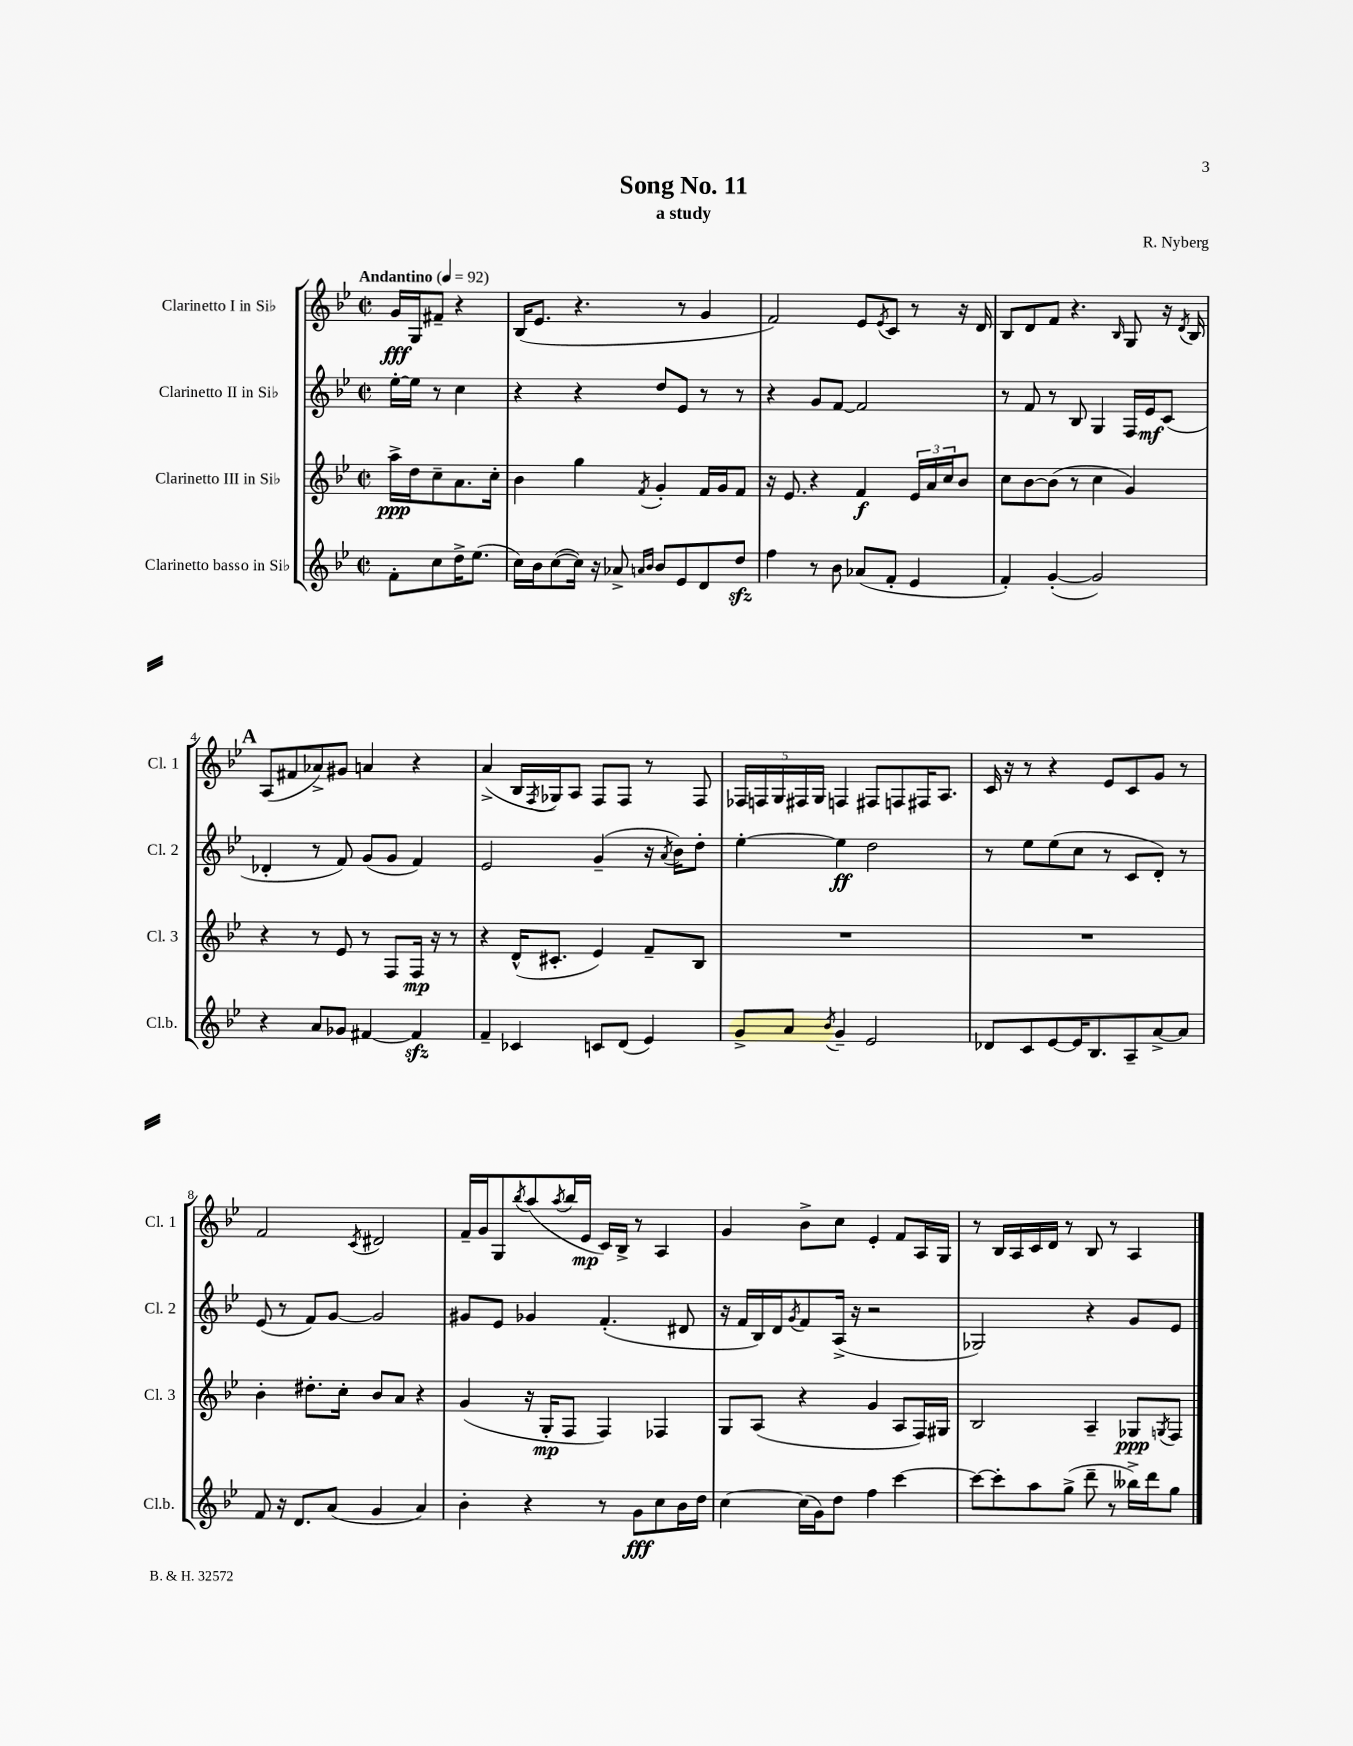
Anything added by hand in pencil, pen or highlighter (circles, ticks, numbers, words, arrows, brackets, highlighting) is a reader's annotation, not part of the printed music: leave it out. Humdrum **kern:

**kern	**dynam	**kern	**dynam	**kern	**dynam	**kern	**dynam
*part4	*part4	*part3	*part3	*part2	*part2	*part1	*part1
*staff4	*staff4	*staff3	*staff3	*staff2	*staff2	*staff1	*staff1
*I"Clarinetto basso in Si♭	*	*I"Clarinetto III in Si♭	*	*I"Clarinetto II in Si♭	*	*I"Clarinetto I in Si♭	*
*I'Cl.b.	*	*I'Cl. 3	*	*I'Cl. 2	*	*I'Cl. 1	*
*clefG2	*	*clefG2	*	*clefG2	*	*clefG2	*
*k[b-e-]	*	*k[b-e-]	*	*k[b-e-]	*	*k[b-e-]	*
*M2/2	*	*M2/2	*	*M2/2	*	*M2/2	*
*met(c|)	*	*met(c|)	*	*met(c|)	*	*met(c|)	*
*MM92	*	*MM92	*	*MM92	*	*MM92	*
=	=	=	=	=	=	=	=
!	!	!	!	!	!	!LO:TX:a:B:t=Andantino	!
8f'\L	.	16aa^\LL	ppp	[16ee-'\LL	.	16g/LL	fff
.	.	16dd\J	.	16ee-\JJ]	.	16G/J	.
8cc\	.	8cc~\	.	8r	.	8f#X~/J	.
16dd^\K	.	8.a\	.	4cc\	.	4r	.
(8.ee-\J	.	.	.	.	.	.	.
.	.	16cc'\Jk	.	.	.	.	.
=1	=1	=1	=1	=1	=1	=1	=1
16cc\LL)	.	4b-\	.	4r	.	(16B-/KL	.
16b-\J	.	.	.	.	.	8.e-/J	.
([8cc\	.	.	.	.	.	.	.
16cc\Jk])	.	4gg\	.	4r	.	4.r	.
16r	.	.	.	.	.	.	.
8a-X^/	.	.	.	.	.	.	.
16qqan/LL	.	.	.	.	.	.	.
16qqb-/JJ	.	8qf/	.	.	.	.	.
8b-/L	.	4g'/	.	8dd/L	.	.	.
8e-/	.	.	.	8e-/J	.	8r	.
8d/	.	16f/LL	.	8r	.	4g/	.
.	.	16g/J	.	.	.	.	.
8ddzz/J	.	8f/J	.	8r	.	.	.
=2	=2	=2	=2	=2	=2	=2	=2
4ff\	.	16r	.	4r	.	2f/)	.
.	.	8.e-/	.	.	.	.	.
8r	.	4r	.	8g/L	.	.	.
8b-\	.	.	.	[8f/J	.	.	.
(8a-X/L	.	4f/	f	2f/]	.	8e-/L	.
.	.	.	.	.	.	8qe-/	.
8f'/J	.	.	.	.	.	8c/J	.
4e-/	.	24e-/LL	.	.	.	8r	.
.	.	24a/	.	.	.	.	.
.	.	24cc/J	.	.	.	.	.
.	.	8b-/J	.	.	.	16r	.
.	.	.	.	.	.	16d/	.
=3	=3	=3	=3	=3	=3	=3	=3
4f'/)	.	8cc\L	.	8r	.	8B-/L	.
.	.	[8b-\	.	8f/	.	8d/	.
([4g'/	.	(8b-\J]	.	8r	.	8f/J	.
.	.	8r	.	8B-/	.	4.r	.
2g/])	.	4cc\	.	4G/	.	.	.
.	.	.	.	.	.	16qqB-/	.
.	.	4g/)	.	16F/LL	.	8G/	.
.	.	.	.	16e-/J	mf	.	.
.	.	.	.	(8c/J	.	16r	.
.	.	.	.	.	.	8qd/	.
.	.	.	.	.	.	16B-/	.
!!LO:LB:g=z
!!LO:REH:place=s1:t=A
=4	=4	=4	=4	=4	=4	=4	=4
4r	.	4r	.	4d-X'/	.	(8A/L	.
.	.	.	.	.	.	8f#X/	.
8a/L	.	8r	.	8r	.	8a-X^/)	.
8g-X/J	.	8e-/	.	8f/)	.	8g#X/J	.
[4f#X/	.	8r	.	(8g/L	.	4an/	.
.	.	8F/L	.	8g/J	.	.	.
4f#zz/]	.	16F/Jk	mp	4f/)	.	4r	.
.	.	16r	.	.	.	.	.
.	.	8r	.	.	.	.	.
=5	=5	=5	=5	=5	=5	=5	=5
4f~/	.	4r	.	2e-/	.	(4a^/	.
4c-X/	.	(16d^^/KL	.	.	.	16B-/LL	.
.	.	.	.	.	.	8qF/	.
.	.	8.c#X'/J	.	.	.	16G-X/J)	.
.	.	.	.	.	.	8A/J	.
8cn/L	.	4e-/)	.	(4g~/	.	8F/L	.
(8d/J	.	.	.	.	.	8F/J	.
4e-/)	.	8f~/L	.	16r	.	8r	.
.	.	.	.	8qa/	.	.	.
.	.	.	.	16b-\KL)	.	.	.
.	.	8B-/J	.	8dd'\J	.	8F/	.
=6	=6	=6	=6	=6	=6	=6	=6
8g^/L	.	1r	.	[4ee-'\	.	20F-X/LL	.
.	.	.	.	.	.	20Fn/	.
.	.	.	.	.	.	20G/	.
8a/J	.	.	.	.	.	.	.
.	.	.	.	.	.	20F#X/	.
.	.	.	.	.	.	20G/JJ	.
8qb-/	.	.	.	.	.	.	.
4g~/	.	.	.	4ee-\]	ff	4Fn/	.
2e-/	.	.	.	2dd\	.	8F#X/L	.
.	.	.	.	.	.	8Fn/	.
.	.	.	.	.	.	16F#X/K	.
.	.	.	.	.	.	8.A/J	.
=7	=7	=7	=7	=7	=7	=7	=7
8d-X/L	.	1r	.	8r	.	16c/	.
.	.	.	.	.	.	16r	.
8c/	.	.	.	8ee-\L	.	8r	.
[8e-/	.	.	.	(8ee-\	.	4r	.
16e-/K]	.	.	.	8cc\J	.	.	.
8.B-/	.	.	.	.	.	.	.
.	.	.	.	8r	.	8e-/L	.
8A~/	.	.	.	8c/L	.	8c/	.
[8a^/	.	.	.	8d'/J)	.	8g/J	.
8a/J]	.	.	.	8r	.	8r	.
!!LO:LB:g=z
=8	=8	=8	=8	=8	=8	=8	=8
8f/	.	4b-'\	.	(8e-/	.	2f/	.
16r	.	.	.	8r	.	.	.
8.d/L	.	.	.	.	.	.	.
.	.	8.dd#X'\L	.	8f/L)	.	.	.
(8a/J	.	.	.	[8g/J	.	.	.
.	.	16cc'\Jk	.	.	.	.	.
.	.	.	.	.	.	8qc/	.
4g/	.	8b-/L	.	2g/]	.	2d#X/	.
.	.	8a/J	.	.	.	.	.
4a/)	.	4r	.	.	.	.	.
=9	=9	=9	=9	=9	=9	=9	=9
4b-'\	.	(4g/	.	8g#X/L	.	16f~/LL	.
.	.	.	.	.	.	16g/J	.
.	.	.	.	8e-/J	.	8G/	.
.	.	.	.	.	.	8qbb-/	.
4r	.	16r	.	4g-X/	.	(8aa/	.
.	.	16G'/KL	mp	.	.	.	.
.	.	.	.	.	.	8qaa/	.
.	.	8F/J	.	.	.	16bb-/L	.
.	.	.	.	.	.	16e-/JJ	mp
8r	.	4F/)	.	(4.f'/	.	16c/LL)	.
.	.	.	.	.	.	16B-^/JJ	.
8g\L	fff	.	.	.	.	8r	.
8cc\	.	4F-X/	.	.	.	4A/	.
16b-\L	.	.	.	8d#X/	.	.	.
16dd\JJ	.	.	.	.	.	.	.
=10	=10	=10	=10	=10	=10	=10	=10
[4cc\	.	8G/L	.	16r	.	4g/	.
.	.	.	.	16f/LL	.	.	.
.	.	(8A/J	.	16B-/)	.	.	.
.	.	.	.	16d/J	.	.	.
.	.	.	.	8qg/	.	.	.
(16cc\LL]	.	4r	.	8f/	.	8b-^\L	.
16g\J)	.	.	.	.	.	.	.
8dd\J	.	.	.	(16A^/Jk	.	8cc\J	.
.	.	.	.	16r	.	.	.
4ff\	.	4g/	.	2r	.	4e-'/	.
[4ccc\	.	8A/L	.	.	.	8f/L	.
.	.	16F/L)	.	.	.	16A/L	.
.	.	16G#X/JJ	.	.	.	16G/JJ	.
=11	=11	=11	=11	=11	=11	=11	=11
8ccc\L_	.	2B-/	.	2G-X/)	.	8r	.
8ccc'\]	.	.	.	.	.	16B-/LL	.
.	.	.	.	.	.	16A/	.
8aa\	.	.	.	.	.	16c/	.
.	.	.	.	.	.	16d/JJ	.
(8gg^\J	.	.	.	.	.	8r	.
8ddd~\	.	4A~/	.	4r	.	8B-/	.
8r	.	.	.	.	.	8r	.
16bb--X^\LL)	.	8G-X/L	ppp	8g/L	.	4A/	.
16ddd\J	.	.	.	.	.	.	.
.	.	8qGn/	.	.	.	.	.
8gg\J	.	8F/J	.	8e-/J	.	.	.
==	==	==	==	==	==	==	==
*-	*-	*-	*-	*-	*-	*-	*-
